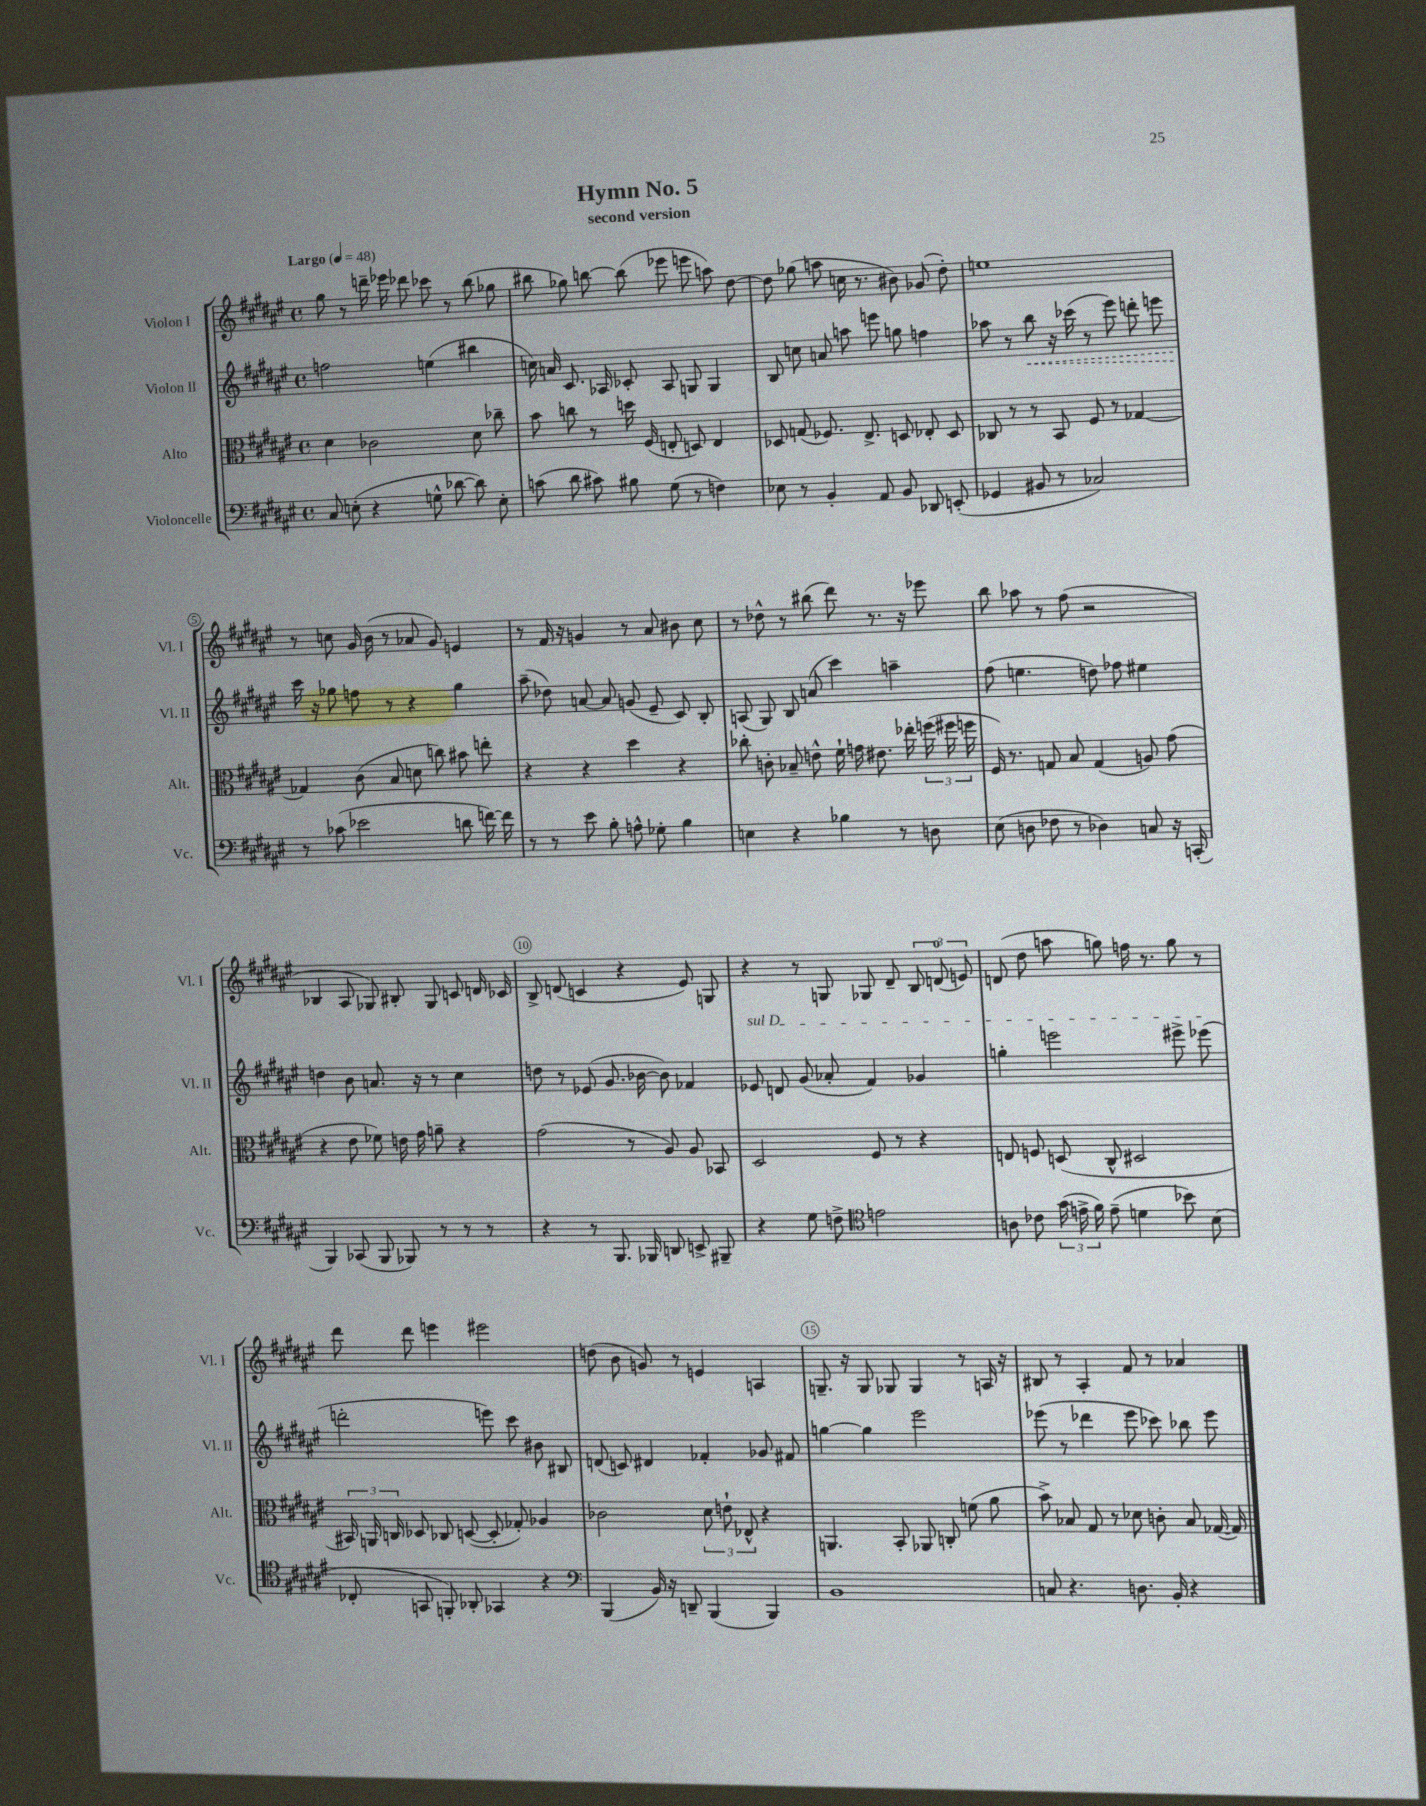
\header { title = "Hymn No. 5" subtitle = "second version" }
<<
\new StaffGroup <<
\new Staff = "s0" \with { instrumentName = "Violon I" shortInstrumentName = "Vl. I" } {
    \clef treble \key fis \major \defaultTimeSignature \time 4/4 \tempo "Largo" 4 = 48
    \autoBeamOff gis''8 r8 d'''16-- ees'''16 des'''8 ces'''8 r8 b''8( ges''8 |
    bis''8 ges''8) b''8~ b''8( ees'''8 e'''8 a''8) dis''8~ |
    dis''8 ges''8( a''8 c''16 r8. bis'8) ges'8( dis''8-.) |
    e''1 |
    r8 c''8 gis'16 b'16( r8 aes'8 gis'8) e'4 |
    r8 fis'16 r16 g'4 r8 ais'8 bis'8 cis''8 |
    r8 des''8-^ r8 bis''8( dis'''8) r8. r16 ees'''8 |
    b''8 aes''8 r8 fis''8( r2 |
    bes4 ais8 ges8) bis8-. ges8 c'8 d'16 ces'16 |
    b8-> d'8( c'4 r4 eis'8) g8 |
    r4 r8 g8 ges8 dis'8-- \tuplet 3/2 { b8 d'8-0( e'8) } |
    d'8( dis''8 a''8 g''8) f''16 r8. g''8 r8 |
    dis'''8 dis'''8 e'''4 eis'''2 |
    d''8( b'8 g'8) r8 e'4 a4 |
    g8.-- r16 g8 ges8 ges4 r8 a16 r16 |
    bis8 r8 ais4-. fis'8 r8 aes'4 \bar "|." |
}
\new Staff = "s1" \with { instrumentName = "Violon II" shortInstrumentName = "Vl. II" } {
    \clef treble \key fis \major \defaultTimeSignature \time 4/4
    \autoBeamOff f''2 e''4( bis''4 |
    c''16) a'16 cis'8. aes16 ces'8-. aes8 g8 g4 |
    b8 c''8 a'8 a''8 e'''8 g''8 f''4 |
    aes''8 r8 \once \override Hairpin.style = #'dashed-line b''8\< r16 ces'''16( r8 eis'''8) d'''8-. e'''8 |
    cis'''16\! r16 ges''8 f''8 r8 r4 ges''4 |
    ais''8--( des''8) a'8~ a'8 g'8( eis'8-- cis'8) b8-. |
    a8( gis8) b8 a'8( cis'''4) a''4-- |
    fis''8( e''4. d''8) fes''8 eis''4 |
    d''4 b'8 a'8. r16 r8 cis''4 |
    d''8 r8 ees'8( gis'8. bes'16~ bes'8) fes'4 |
    \once \override TextSpanner.bound-details.left.text = \markup { \italic "sul D" } ees'8\startTextSpan d'8 gis'8( aes'8-. fis'4) ges'4 |
    g''4-. e'''2 eis'''8-> ees'''8\stopTextSpan( |
    d'''2-. e'''8) cis'''8 bis'8 bis8 |
    d'8( c'8) dis'4 fes'4-. ges'8 fis'8 |
    g''4~ g''4 eis'''2 |
    ees'''8( r8 des'''4 ees'''8 ces'''8) bes''8 ees'''8 \bar "|." |
}
\new Staff = "s2" \with { instrumentName = "Alto" shortInstrumentName = "Alt." } {
    \clef alto \key fis \major \defaultTimeSignature \time 4/4
    \autoBeamOff dis'4 ces'2 dis'8 ces''8-- |
    b'8 c''8 r8 d''16 fis16( e8-. d8) e4 |
    des8 g8( fes8.) eis8.-> d8 ees8-. d8 |
    ces8 r8 r8 b,8 fis8 r8 ges4~ |
    ges4 cis'8( b8 d'8 c''8) bis'8 e''8-. |
    r4 r4 dis''4 r4 |
    ces''8-. c'8-. bes8-- e'8-^ fis'16-! g'16 eis'8. ees''16-. \tuplet 3/2 { f''16( fis''16 f''16 } |
    fis16) r8. g8 b8 g4( a8) gis'8( |
    r4 eis'8 fes'8) e'16 gis'16 a'8-- r4 |
    gis'2( r8 ais8) ais8 bes,8 |
    dis2 fis8 r8 r4 |
    e8 f8 d8( cis8-^ dis2 |
    \tuplet 3/2 { bis,16) a,16 c16 } des8 ces8 d8~( d8-. ges8-.) aes4 |
    ces'2 \tuplet 3/2 { dis'8 e'8-! ees8-^ } r4 |
    a,4. b,8-. aes,8 c8-. f'8( ais'8 |
    b'8->) bes8 gis8 r8 des'8 c'8-. bes8 ges16~( ges16) \bar "|." |
}
\new Staff = "s3" \with { instrumentName = "Violoncelle" shortInstrumentName = "Vc." } {
    \clef bass \key fis \major \defaultTimeSignature \time 4/4
    \autoBeamOff cis8 e8-.( r4 g8-^ des'8~ des'8) e8-. |
    c'8( dis'8 cis'8) bis8 gis8( r8 f4) |
    ees8 r8 b,4-. ais,8 b,8 des,8 e,8-.( |
    ges,4 bis,8 r8 ces2) |
    r8 ces'8( ees'2 d'8 f'16~) f'16 |
    r8 r8 eis'8 b8-. a8-^ ges8-. b4 |
    e4 r4 bes4 r8 d8 |
    eis8( d8 fes8 r8 des4) c8 r16 c,16-.( |
    b,,4) ces,8( b,,8 bes,,8) r8 r8 r8 |
    r4 r8 b,,8. bes,,16 d,8 e,8-> bis,,8-- |
    r4 gis8 f8-> \clef tenor e'2 |
    a8 ces'8 \tuplet 3/2 { gis'16( e'16-> fis'16) } e'8--( d'4 bes'8) b8( |
    ces8-. g,8 f,8-.) aes,8-. ges,4 r4 |
    \clef bass b,,4( b,16) r16 d,8-- b,,4( b,,4) |
    b,1 |
    c8 r4. d8. b,16-. r4 \bar "|." |
}
>>
>>
\layout { \context { \Score \override BarNumber.break-visibility = ##(#f #t #t) barNumberVisibility = #(every-nth-bar-number-visible 5) \override BarNumber.stencil = #(make-stencil-circler 0.1 0.3 ly:text-interface::print) } }
